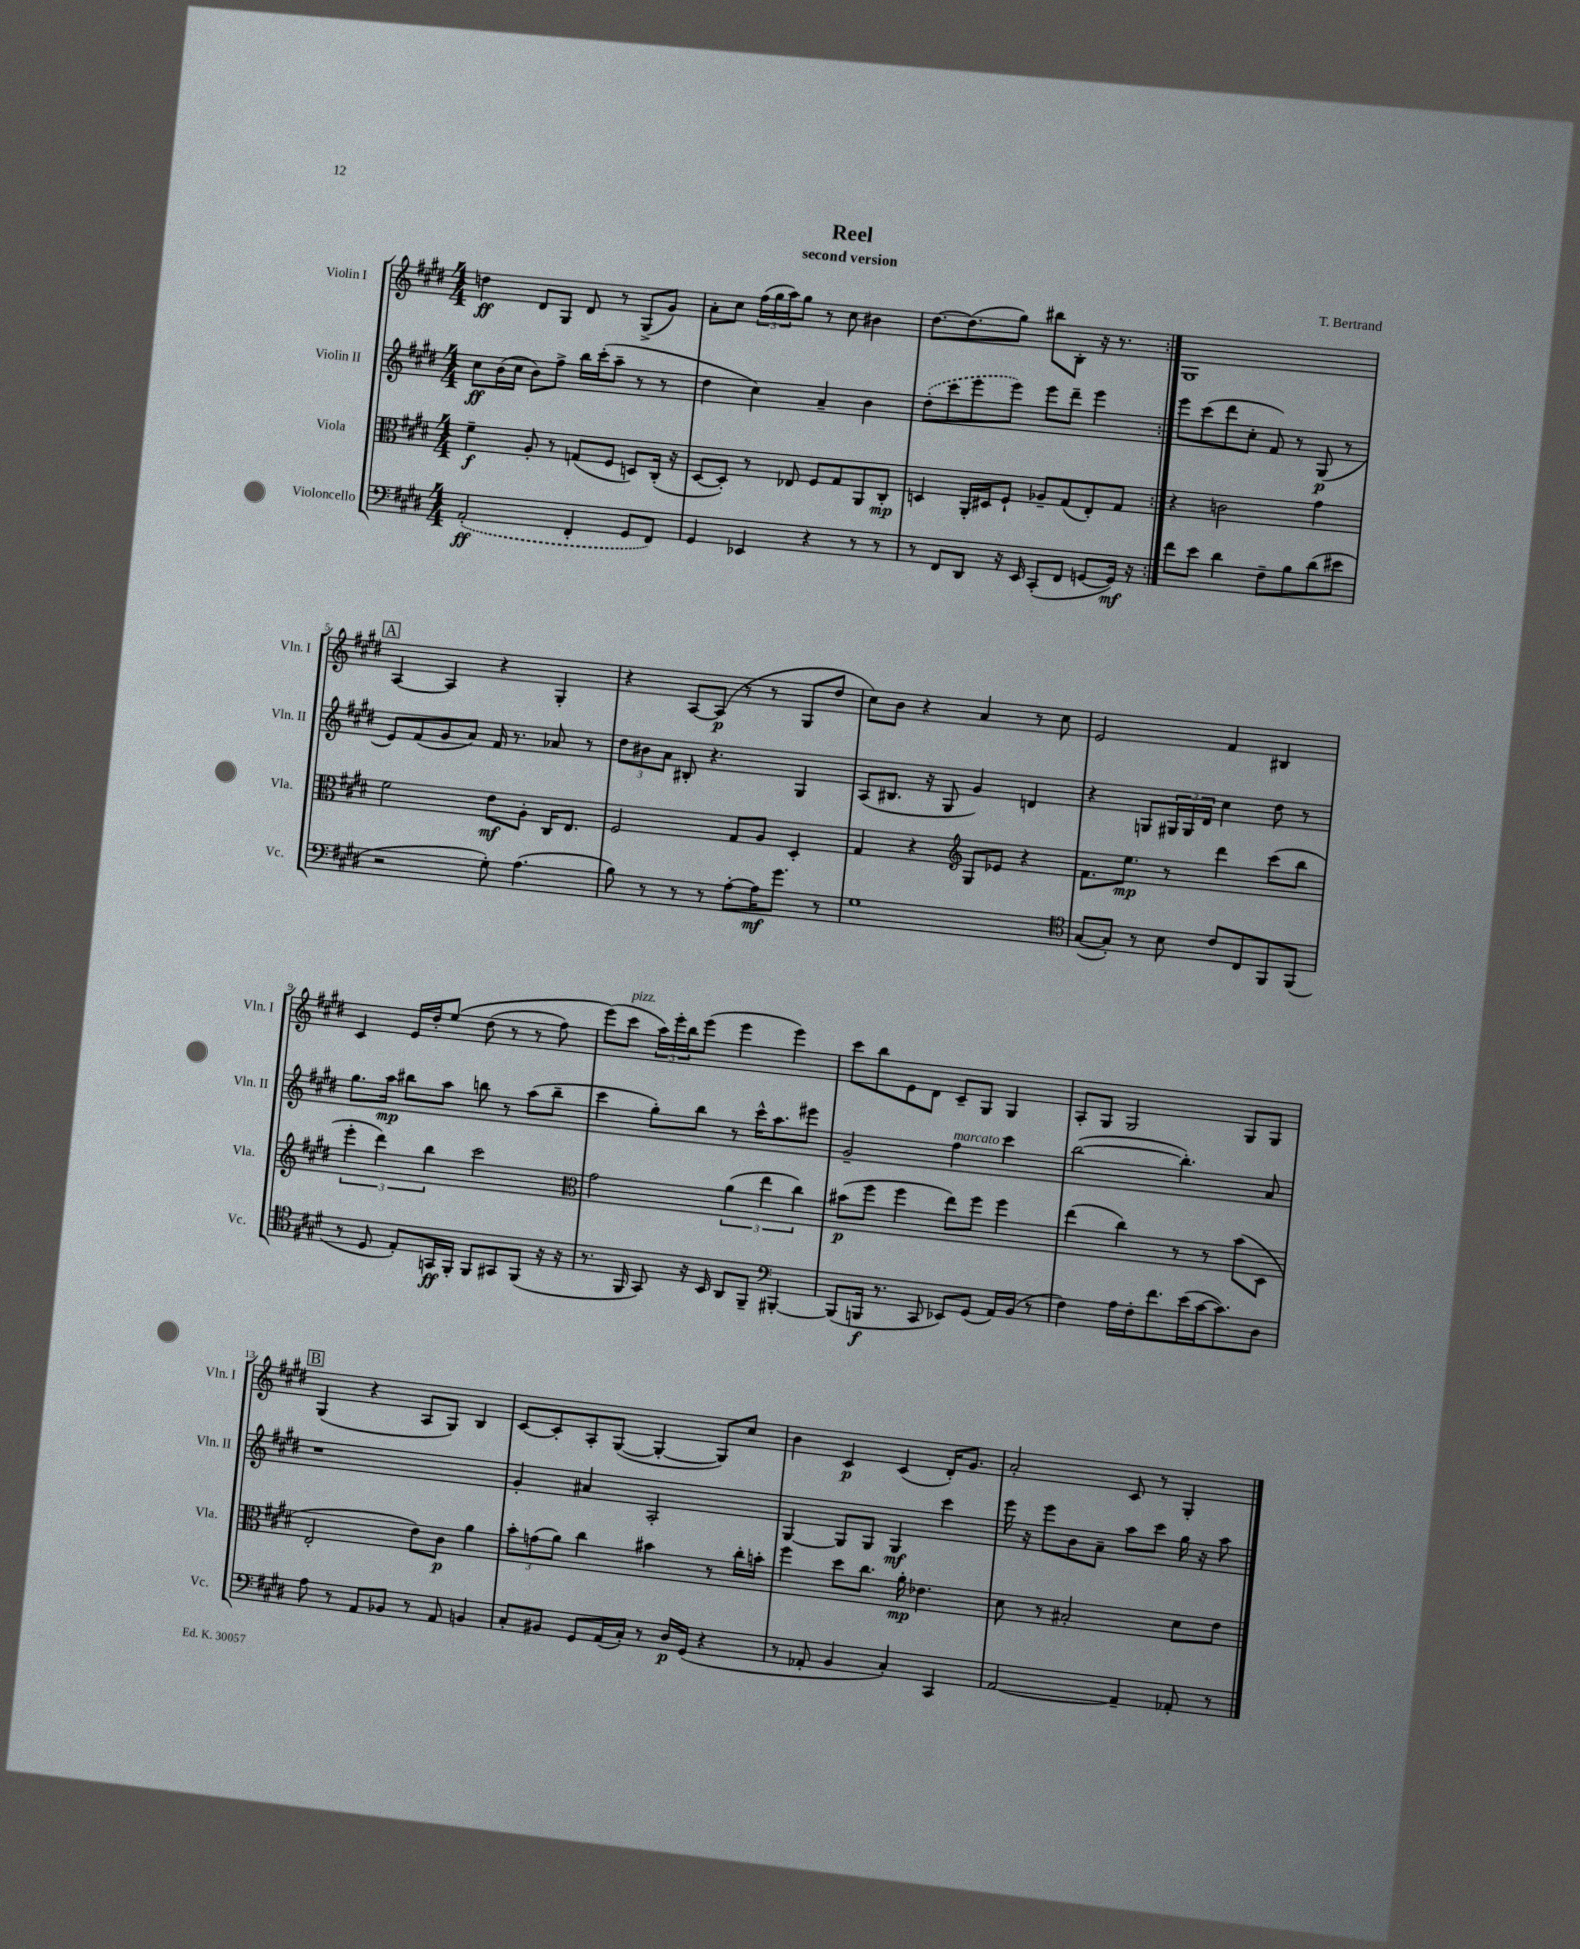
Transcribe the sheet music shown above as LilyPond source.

\header { title = "Reel" composer = "T. Bertrand" subtitle = "second version" }
<<
\new StaffGroup <<
\new Staff = "s0" \with { instrumentName = "Violin I" shortInstrumentName = "Vln. I" } {
    \clef treble \key e \major \numericTimeSignature \time 4/4
    \repeat volta 2 { d''4\ff dis'8 gis8 dis'8 r8 gis8->( gis'8) |
    a'8-. cis''8 \tuplet 3/2 { fis''16( gis''16 a''16) } gis''8 r8 cis''8 bis'4 |
    dis''8.~ dis''8.( gis''8) bis''8 b8-. r16 r8. | }
    gis1 |
    \mark \markup { \box "A" } a4~ a4 r4 gis4-. |
    r4 a8~ a8\p( r8 r8 gis8 dis''8 |
    cis''8) b'8 r4 a'4 r8 cis''8 |
    e'2 fis'4 bis4 |
    cis'4 e'16 dis''16-. e''8\( dis''8( r8 r8 fis''8) |
    e'''8(\) cis'''8^\markup { \italic "pizz." } \tuplet 3/2 { a''16) e'''16-. b''16 } e'''8( e'''4 e'''4) |
    cis'''8 b''8 e'8 dis'8 cis'8-- gis8 gis4 |
    a8-. gis8 gis2 gis8 gis8 |
    \mark \markup { \box "B" } gis4( r4 a8 gis8) b4 |
    cis'8~ cis'8-. a8-. gis8~( gis4~-. gis8) cis''8 |
    b'4 cis'4\p cis'4( dis'16-.) gis'8. |
    a'2-. cis'8 r8 gis4-. \bar "|." |
}
\new Staff = "s1" \with { instrumentName = "Violin II" shortInstrumentName = "Vln. II" } {
    \clef treble \key e \major \numericTimeSignature \time 4/4
    \repeat volta 2 { cis''8\ff b'16( cis''16 b'8) fis''8-> b''16 cis'''16-.( a''8-- r8 r8 |
    dis''4 cis''4) a'4-- b'4 |
    \once \slurDashed dis''8-.( cis'''8 e'''8 e'''8) e'''8 dis'''8-- e'''4 | }
    e'''8 cis'''8( dis'''8 cis''8-. fis'8) r8 gis8\p( r8 |
    \mark \markup { \box "A" } e'8) fis'8( gis'8 a'8) fis'16 r8. aes'8 r8 |
    \tuplet 3/2 { dis''8 bis'8 a'8 } bis8-. r4. gis4 |
    a8( bis8. r16 gis8 gis'4) d'4 |
    r4 g8 \tuplet 3/2 { gis16 gis16 dis'16 } cis''4 dis''8 r8 |
    gis''8. a''16\mp bis''8 a''8 b''8 r8 a''8( b''8-- |
    cis'''4 gis''8-.) b''8 r8 cis'''16-^ a''8. eis'''8 |
    gis'2-- fis''4^\markup { \italic "marcato" } cis'''4 |
    b''2~( b''4.-.) a'8 |
    \mark \markup { \box "B" } r1 |
    gis'4-. ais'4 a2-. |
    gis4~ gis8 gis8 gis4\mf cis'''4 |
    e'''16 r16 e'''8 b'8 a'8-- a''8 cis'''8 gis''16 r16 a''8 \bar "|." |
}
\new Staff = "s2" \with { instrumentName = "Viola" shortInstrumentName = "Vla." } {
    \clef alto \key e \major \numericTimeSignature \time 4/4
    \repeat volta 2 { fis'4--\f a8-. r8 g8( fis8 d8) cis16-.( r16 |
    dis8~ dis8-.) r8 ees8 fis8 gis8 a,8 cis8-.\mp |
    d4 a,16-. dis16 fis8-! aes8-- gis8( e8-.) gis8 | }
    r4 c'2 gis'4 |
    \mark \markup { \box "A" } fis'2 e'8\mf a8-. cis16 e8. |
    fis2 gis8 a8 dis4-. |
    gis4 r4 \clef treble gis8 ees'8 r4 |
    fis'8. e''8.\mp r8 dis'''4 cis'''8( b''8 |
    \tuplet 3/2 { e'''4-. dis'''4) b''4 } cis'''2 |
    \clef alto gis'2 \tuplet 3/2 { a'4( e''4 cis''4) } |
    bis'8\p( fis''8 fis''4 e''8) fis''8 fis''4 |
    e''4( cis''4) r8 r8 b'8( dis8 |
    \mark \markup { \box "B" } e2-. e'8) cis'8\p a'4 |
    \tuplet 3/2 { b'8-. g'8( a'8) } cis''4 bis'4 r8 cis''16-. b'16-. |
    fis''4 dis''8 cis''8. a'16-.\mp ees'4. |
    dis'8 r8 bis2-. dis'8 e'8 \bar "|." |
}
\new Staff = "s3" \with { instrumentName = "Violoncello" shortInstrumentName = "Vc." } {
    \clef bass \key e \major \numericTimeSignature \time 4/4
    \repeat volta 2 { \once \slurDashed a,2-.\ff( fis,4-. gis,8 fis,8) |
    gis,4 ees,4 r4 r8 r8 |
    r8 fis,8 dis,8 r16 e,16 cis,8-.( fis,8 g,8~ g,16\mf) r16 | }
    fis'8 e'8 dis'4 fis8-- b8 dis'8( eis'8 |
    \mark \markup { \box "A" } r2 gis8-.) a4.( |
    b8) r8 r8 r8 a8~-. a16\mf gis'8. r8 |
    gis1 |
    \clef tenor gis8~( gis8-.) r8 b8 cis'8 cis8 fis,8 fis,8( |
    r8 dis8 e8-.) g,16\ff fis,16-. fis,8 gis,8 fis,8( r16 r16 |
    r8. fis,16 gis,8) r16 b,16 a,8 fis,8-- \clef bass bis,,4~-. |
    bis,,8( b,,16\f r8. cis,8 ees,8) gis,8( a,16) b,16( r8 |
    fis4) a16 fis16-. fis'8. e'16( cis'16~ cis'8.) dis8 |
    \mark \markup { \box "B" } a8 r8 a,8 bes,8 r8 a,8 b,4 |
    cis8-. bis,8 gis,8 a,16( cis16-.) r8 dis16\p gis,16( r4 |
    r8 aes,8-. b,4 cis4-.) cis,4 |
    a,2~ a,4-- aes,8-. r8 \bar "|." |
}
>>
>>
